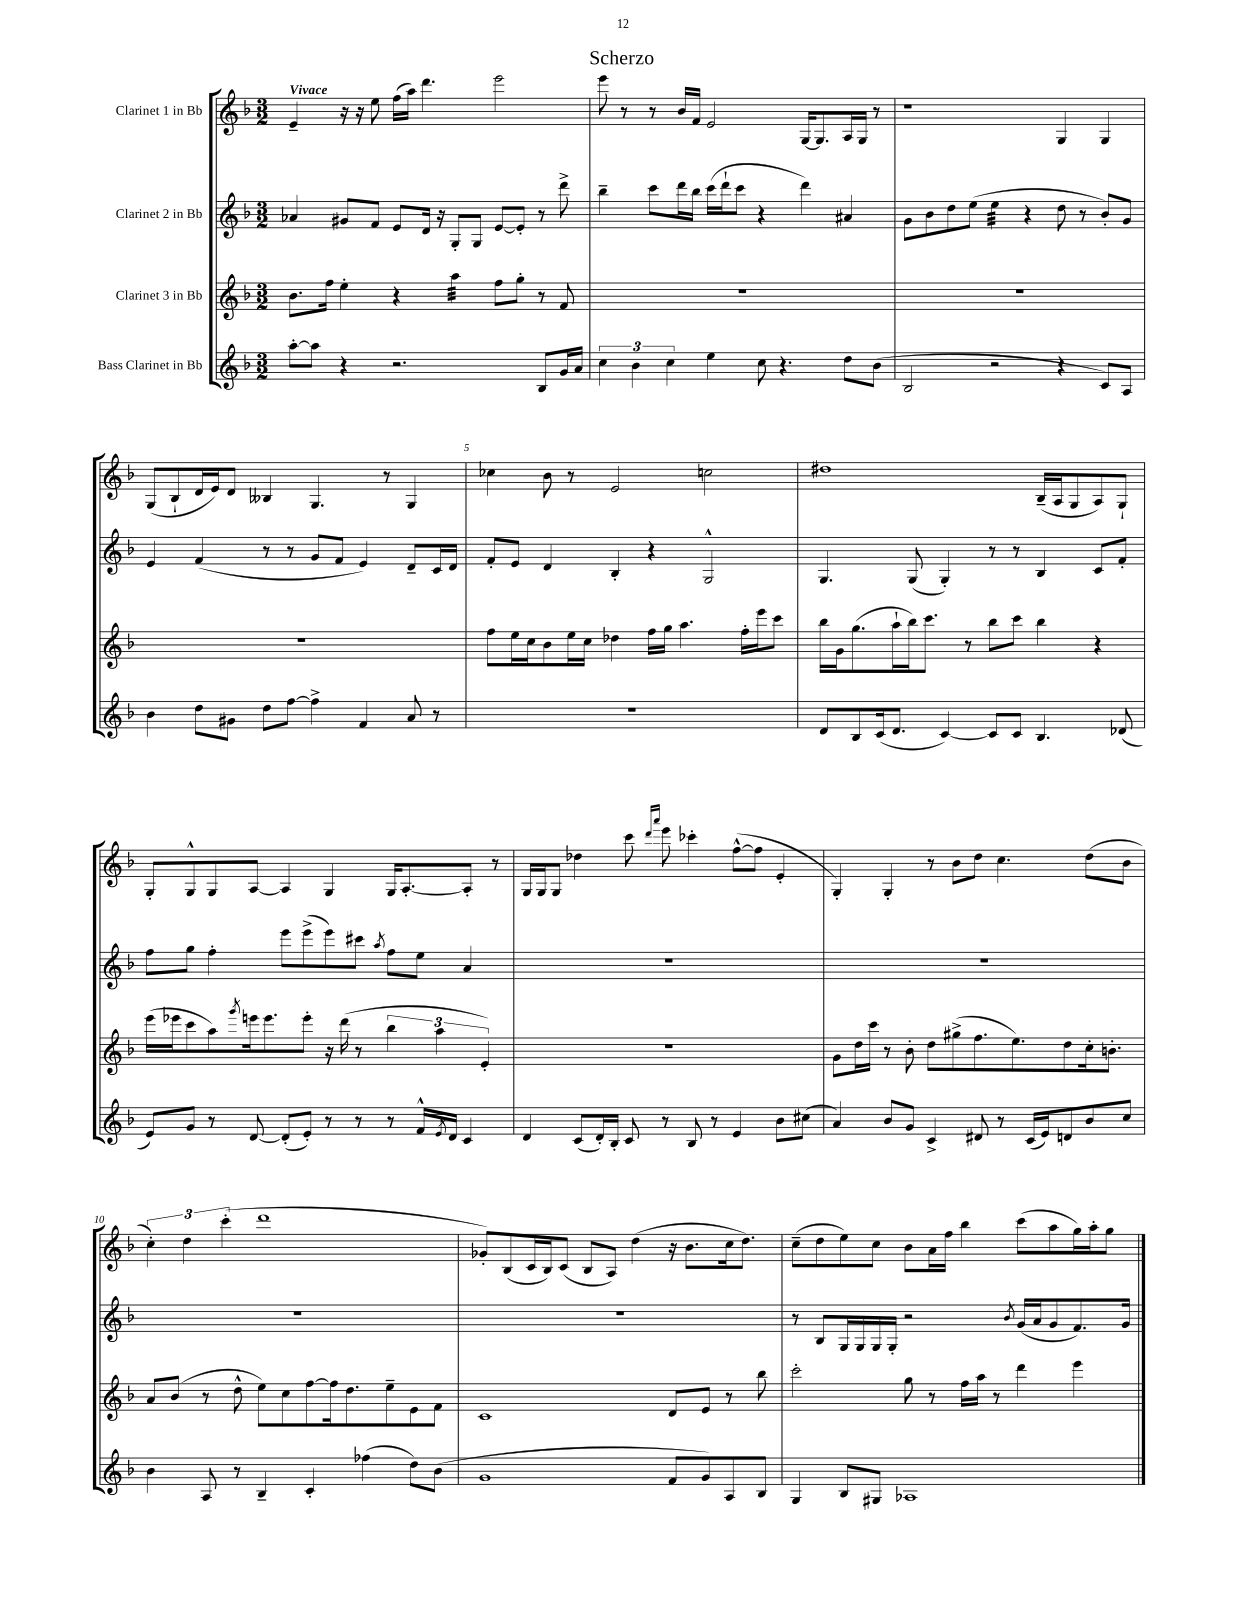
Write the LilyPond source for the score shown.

\header { title = "Scherzo" }
<<
\new StaffGroup <<
\new Staff = "s0" \with { instrumentName = "Clarinet 1 in Bb" } {
    \clef treble \key f \major \numericTimeSignature \time 3/2 \tempo "Vivace"
    e'4-- r16 r16 e''8 f''16( a''16) d'''4. e'''2 |
    e'''8 r8 r8 bes'16 f'16 e'2 g16~ g8. a16 g16 r8 |
    r1 g4 g4 |
    g8( bes8-! d'16 e'16) d'8 beses4 g4. r8 g4 |
    ces''4 bes'8 r8 e'2 c''2 |
    dis''1 bes16--( a16 g8 a8) g8-! |
    g8-. g8-^ g8 a8~ a4 g4 g16 a8.~-. a8-. r8 |
    g16 g16 g8 des''4 c'''8 \grace { d'''16 a'''16 } e'''8 ces'''4-. f''8~-^( f''8 e'4-. |
    g4-.) g4-. r8 bes'8 d''8 c''4. d''8( bes'8 |
    \tuplet 3/2 { c''4-.) d''4 c'''4-.( } d'''1 |
    ges'8-.) bes8( c'16 bes16) c'8( bes8 a8) d''4( r16 bes'8. c''16 d''8.) |
    c''8--( d''8 e''8) c''8 bes'8 a'16 f''16 bes''4 c'''8( a''8 g''16) a''16-. g''8 \bar "|." |
}
\new Staff = "s1" \with { instrumentName = "Clarinet 2 in Bb" } {
    \clef treble \key f \major \numericTimeSignature \time 3/2
    aes'4 gis'8 f'8 e'8 d'16 r16 g8-. g8 e'8~ e'8-. r8 d'''8-> |
    bes''4-- c'''8 d'''16 bes''16 c'''16( d'''16-! c'''8 r4 d'''4) ais'4 |
    g'8 bes'8 d''8 e''8( e''4:32 r4 d''8 r8 bes'8-.) g'8 |
    e'4 f'4( r8 r8 g'8 f'8 e'4) d'8-- c'16 d'16 |
    f'8-. e'8 d'4 bes4-. r4 g2-^ |
    g4. g8( g4-.) r8 r8 bes4 c'8 f'8-. |
    f''8 g''8 f''4-. e'''8 e'''8->( e'''8) cis'''8 \acciaccatura { a''8 } f''8 e''8 a'4 |
    R1. |
    R1. |
    R1. |
    R1. |
    r8 bes8 g16 g16 g16 g16-. r2 \acciaccatura { bes'8 } g'16( a'16 g'8 f'8.) g'16 \bar "|." |
}
\new Staff = "s2" \with { instrumentName = "Clarinet 3 in Bb" } {
    \clef treble \key f \major \numericTimeSignature \time 3/2
    bes'8. f''16 e''4-. r4 a''4:32 f''8 g''8-. r8 f'8 |
    R1. |
    R1. |
    R1. |
    f''8 e''16 c''16 bes'8 e''16 c''16 des''4 f''16 g''16 a''4. f''16-. e'''16 c'''8 |
    bes''16 g'16 g''8.( a''16-! bes''16) c'''8. r8 bes''8 c'''8 bes''4 r4 |
    e'''16( ees'''16 c'''8 a''8) \acciaccatura { g'''8 } e'''16 e'''8. e'''8-. r16 d'''16( r8 \tuplet 3/2 { bes''4 a''4 e'4-.) } |
    R1. |
    g'8 d''16 c'''16 r8 bes'8-. d''8 gis''8->( f''8. e''8.) d''8 c''16-. b'8.-. |
    a'8 bes'8( r8 d''8-^ e''8) c''8 f''8~ f''16 d''8. e''8-- e'8 f'8 |
    c'1 d'8 e'8 r8 bes''8 |
    c'''2-. g''8 r8 f''16 a''16 r8 d'''4 e'''4 \bar "|." |
}
\new Staff = "s3" \with { instrumentName = "Bass Clarinet in Bb" } {
    \clef treble \key f \major \numericTimeSignature \time 3/2
    a''8~-. a''8 r4 r2. bes8 g'16 a'16 |
    \tuplet 3/2 { c''4 bes'4 c''4 } e''4 c''8 r4. d''8 bes'8( |
    bes2 r2 r4 c'8) a8 |
    bes'4 d''8 gis'8 d''8 f''8~ f''4-> f'4 a'8 r8 |
    R1. |
    d'8 bes8 c'16( d'8. c'4~) c'8 c'8 bes4. des'8( |
    e'8) g'8 r8 d'8~ d'8-.( e'8-.) r8 r8 r8 f'16-^ \acciaccatura { e'8 } d'16 c'4 |
    d'4 c'8( d'16-.) bes16-. c'8 r8 bes8 r8 e'4 bes'8 cis''8( |
    a'4) bes'8 g'8 c'4-> dis'8 r8 c'16( e'16) d'8 bes'8 c''8 |
    bes'4 a8 r8 bes4-- c'4-. fes''4( d''8) bes'8( |
    g'1 f'8 g'8) a8 bes8 |
    g4 bes8 gis8 aes1 \bar "|." |
}
>>
>>
\layout { \context { \Score \override BarNumber.break-visibility = ##(#f #t #t) barNumberVisibility = #(every-nth-bar-number-visible 5) } }
